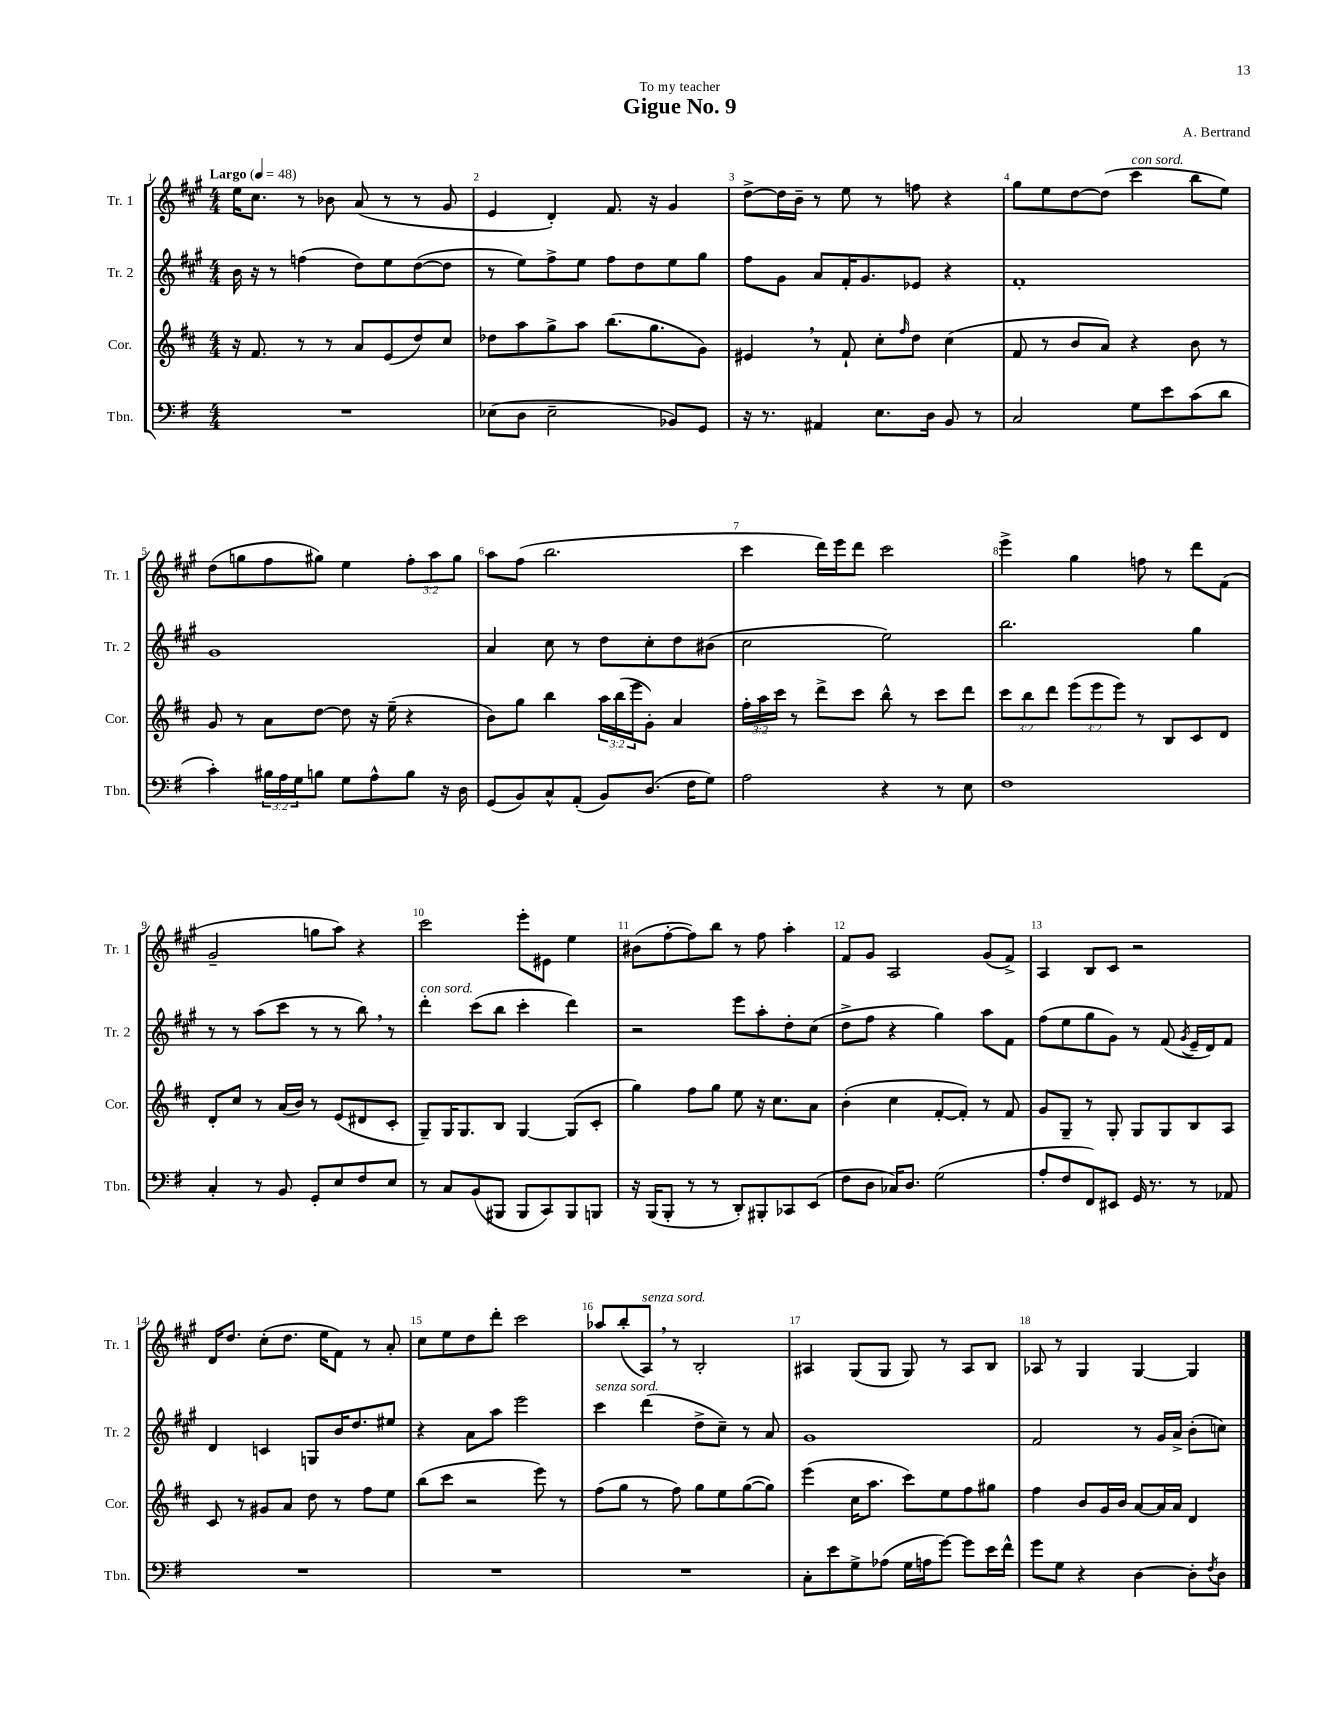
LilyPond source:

\header { title = "Gigue No. 9" composer = "A. Bertrand" dedication = "To my teacher" }
<<
\new StaffGroup <<
\new Staff = "s0" \with { instrumentName = "Tr. 1" shortInstrumentName = "Tr. 1" } {
    \clef treble \key a \major \numericTimeSignature \time 4/4 \override Staff.TupletNumber.text = #tuplet-number::calc-fraction-text \tempo "Largo" 4 = 48
    e''16 cis''8. r8 bes'8 a'8( r8 r8 gis'8 |
    e'4 d'4-.) fis'8. r16 gis'4 |
    d''8~-> d''16 b'16-- r8 e''8 r8 f''8 r4 |
    gis''8 e''8 d''8~ d''8( cis'''4^\markup { \italic "con sord." } b''8 e''8) |
    d''8( g''8 fis''8 gis''8) e''4 \tuplet 3/2 { fis''8-. a''8 gis''8 } |
    a''8 fis''8( b''2. |
    cis'''4 d'''16) e'''16 d'''8 cis'''2 |
    e'''4-> gis''4 f''8 r8 d'''8 fis'8( |
    gis'2-- g''8 a''8) r4 |
    cis'''2 e'''8-. eis'8 e''4 |
    bis'8( fis''8~-. fis''8) b''8 r8 fis''8 a''4-. |
    fis'8 gis'8 a2 gis'8( fis'8->) |
    a4 b8 cis'8 r2 |
    d'16 d''8. cis''8-.( d''8. e''16 fis'8) r8 a'8-. |
    cis''8 e''8 d''8 d'''8-. cis'''2 |
    aes''8 b''8-.( a8^\markup { \italic "senza sord." }) \breathe r8 b2-. |
    ais4 gis8( gis8 gis8) r8 ais8 b8 |
    aes8 r8 gis4 gis4~ gis4 \bar "|." |
}
\new Staff = "s1" \with { instrumentName = "Tr. 2" shortInstrumentName = "Tr. 2" } {
    \clef treble \key a \major \numericTimeSignature \time 4/4
    b'16 r16 r8 f''4( d''8) e''8 d''8~( d''8 |
    r8 e''8) fis''8-> e''8 fis''8 d''8 e''8 gis''8 |
    fis''8 gis'8 a'8 fis'16-. gis'8. ees'8 r4 |
    fis'1-. |
    gis'1 |
    a'4 cis''8 r8 d''8 cis''8-. d''8 bis'8( |
    cis''2 e''2) |
    b''2. gis''4 |
    r8 r8 a''8( cis'''8 r8 r8 b''8) \breathe r8 |
    d'''4-.^\markup { \italic "con sord." } cis'''8( b''8 cis'''4-. d'''4) |
    r2 e'''8 a''8-. d''8-. cis''8( |
    d''8-> fis''8 r4 gis''4) a''8 fis'8 |
    fis''8( e''8 gis''8 gis'8) r8 fis'8( \acciaccatura { gis'8 } e'16-- d'16) fis'8 |
    d'4 c'4 g8 b'16 d''8. eis''8 |
    r4 a'8 a''8 e'''2 |
    cis'''4^\markup { \italic "senza sord." } d'''4( d''8-> cis''8--) r8 a'8 |
    gis'1 |
    fis'2 r8 gis'16 a'16-> b'8-.( c''8) \bar "|." |
}
\new Staff = "s2" \with { instrumentName = "Cor." shortInstrumentName = "Cor." } {
    \clef treble \key d \major \numericTimeSignature \time 4/4 \override Staff.TupletNumber.text = #tuplet-number::calc-fraction-text
    r16 fis'8. r8 r8 a'8 e'8( d''8) cis''8 |
    des''8 a''8 g''8-> a''8 b''8.( g''8. g'8) |
    eis'4 \breathe r8 fis'8-! cis''8-. \grace { fis''16 } d''8 cis''4( |
    fis'8 r8 b'8 a'8) r4 b'8 r8 |
    g'8 r8 a'8 d''8~ d''8 r16 e''16--( r4 |
    b'8) g''8 b''4 \tuplet 3/2 { a''16 b''16( e'''16 } g'8-.) a'4 |
    \tuplet 3/2 { fis''16-. a''16 cis'''16 } r8 d'''8-> cis'''8 b''8-^ r8 cis'''8 d'''8 |
    \tuplet 3/2 { cis'''8 b''8 d'''8 } \tuplet 3/2 { e'''8( e'''8 e'''8) } r8 b8 cis'8 d'8 |
    d'8-. cis''8 r8 a'16( b'16) r8 e'8( dis'8 cis'8-. |
    g8--) g16 g8. b8 g4~ g8( cis'8-. |
    g''4) fis''8 g''8 e''8 r16 cis''8. a'8 |
    b'4-.( cis''4 fis'8~-. fis'8-.) r8 fis'8 |
    g'8 g8-- r8 g8-. g8 g8 b8 a8 |
    cis'8 r8 gis'8 a'8 d''8 r8 fis''8 e''8 |
    b''8( cis'''8 r2 e'''8) r8 |
    fis''8( g''8 r8 fis''8) g''8 e''8 g''8~( g''8) |
    e'''4( cis''16 a''8. cis'''8) e''8 fis''8 gis''8 |
    fis''4 b'8 g'16 b'16 a'8~ a'16 a'16 d'4 \bar "|." |
}
\new Staff = "s3" \with { instrumentName = "Tbn." shortInstrumentName = "Tbn." } {
    \clef bass \key g \major \numericTimeSignature \time 4/4 \override Staff.TupletNumber.text = #tuplet-number::calc-fraction-text
    R1 |
    ees8( d8 ees2-- bes,8) g,8 |
    r16 r8. ais,4 e8. d16 b,8 r8 |
    c2 g8 e'8 c'8( d'8 |
    c'4-.) \tuplet 3/2 { bis16 a16 g16 } b8 g8 a8-^ b8 r16 d16 |
    g,8( b,8) c8-^ a,8-.( b,8) d8.( fis16 g8) |
    a2 r4 r8 e8 |
    fis1 |
    c4-. r8 b,8 g,8-. e8 fis8 e8 |
    r8 c8 b,8( bis,,8 bis,,8 c,8) bis,,8 b,,8 |
    r16 b,,16( b,,8-. r8 r8 d,8-.) bis,,8-. ces,8 e,8( |
    fis8 d8 ces16) d8. g2( |
    a8-. fis8 fis,8) eis,8 g,16 r8. r8 aes,8 |
    R1 |
    R1 |
    R1 |
    c8-. e'8 g8-> aes8( g16 a16 g'8~) g'8 e'16 fis'16-^ |
    g'8 g8 r4 d4~ d8-. \acciaccatura { fis8 } d8 \bar "|." |
}
>>
>>
\layout { \context { \Score \override BarNumber.break-visibility = ##(#f #t #t) barNumberVisibility = #all-bar-numbers-visible } }
